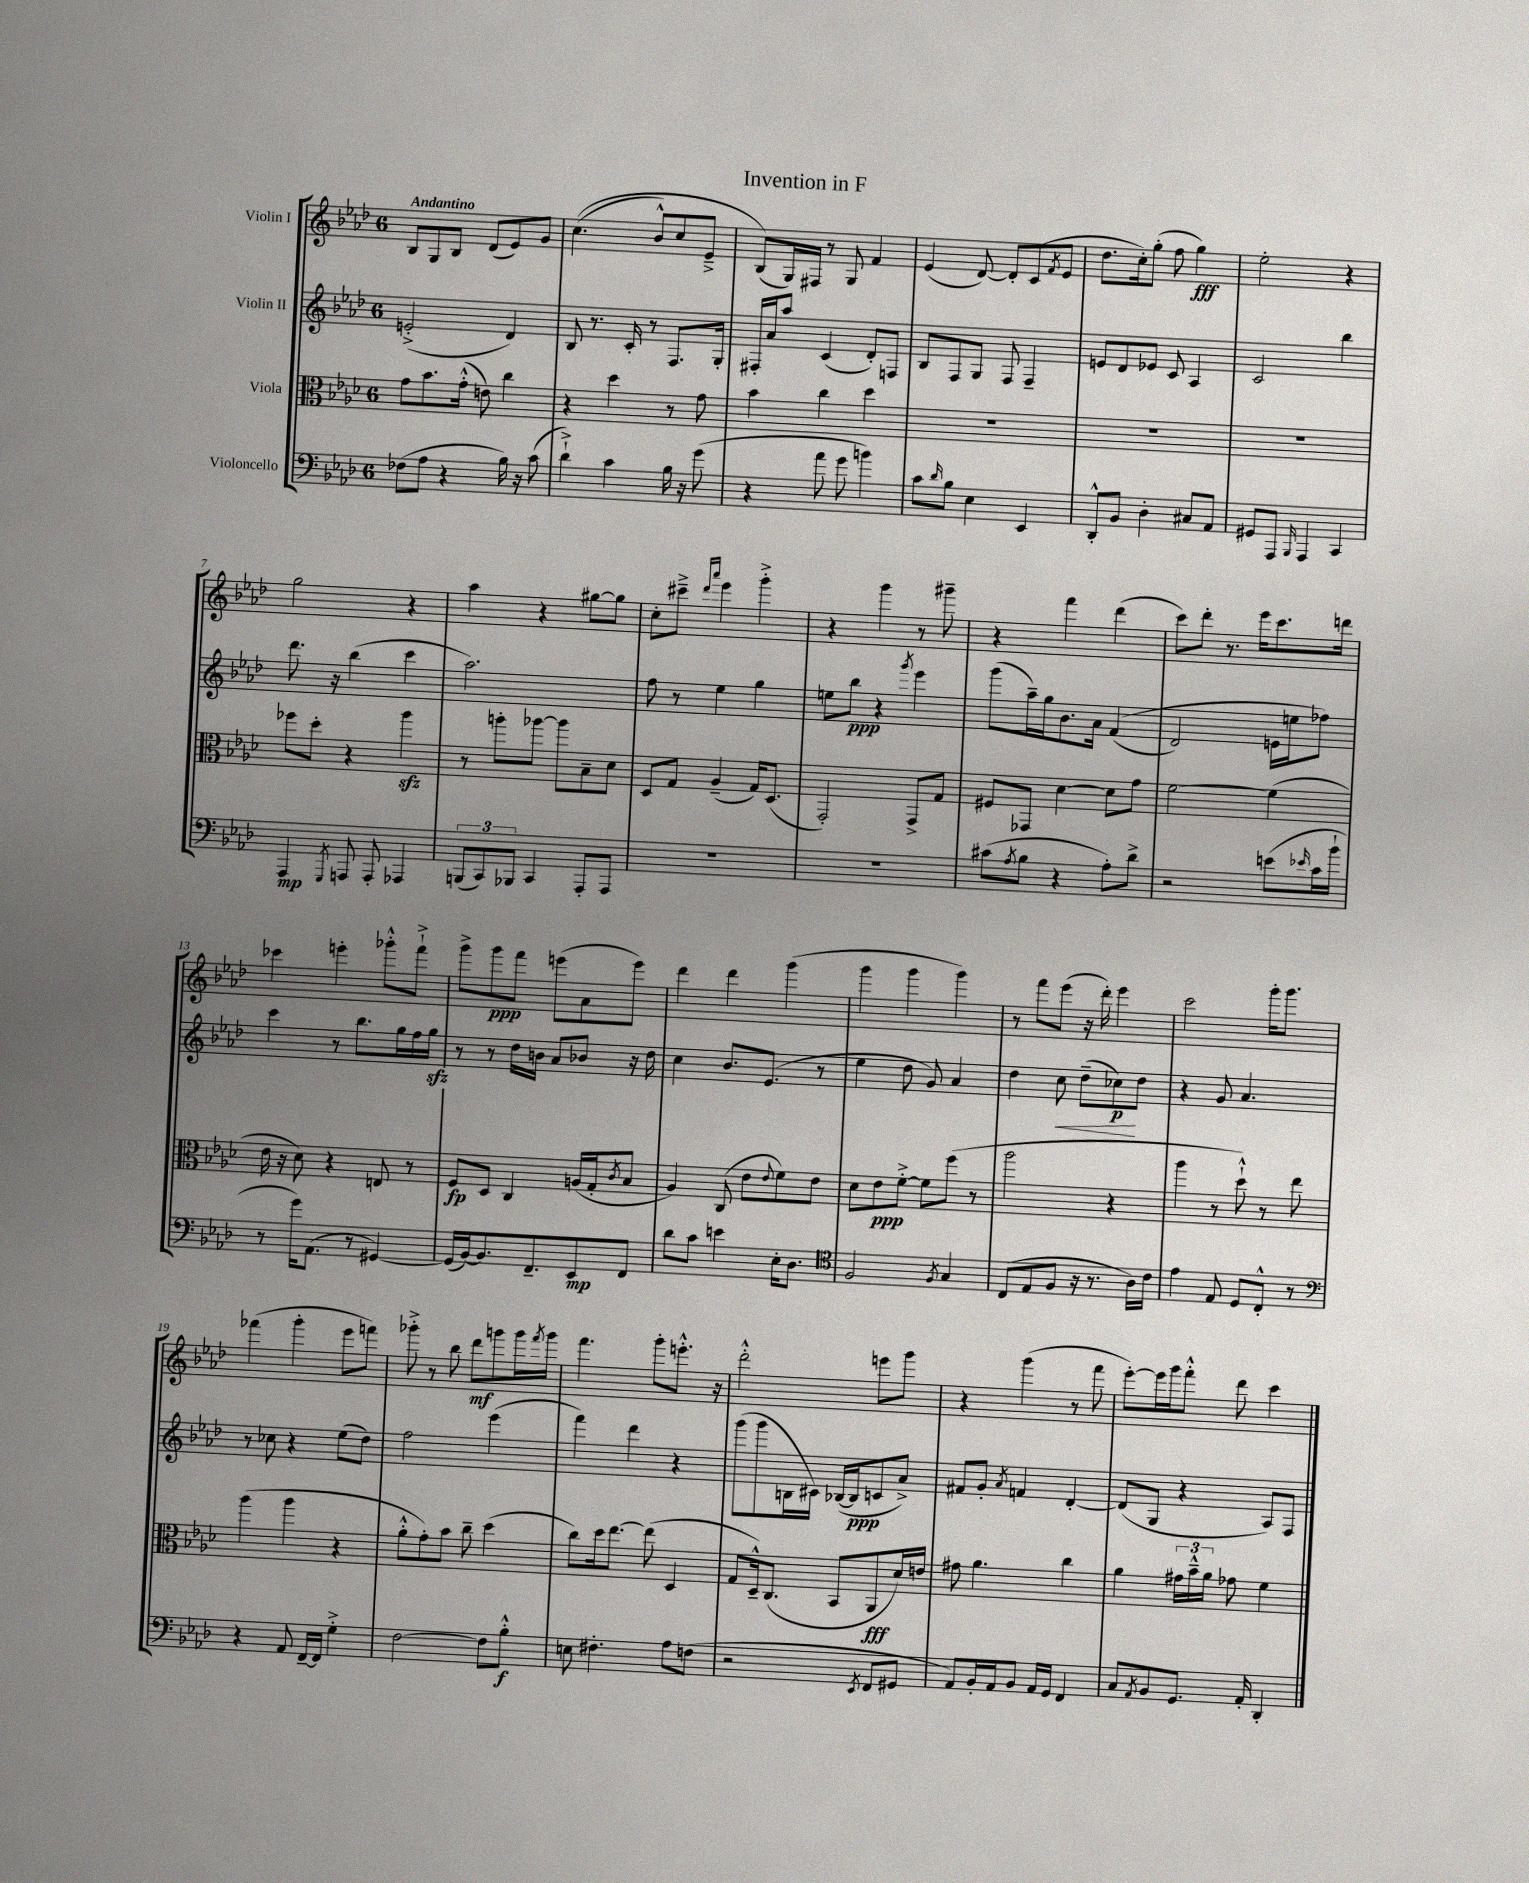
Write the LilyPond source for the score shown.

\header { title = "Invention in F" }
<<
\new StaffGroup <<
\new Staff = "s0" \with { instrumentName = "Violin I" } {
    \clef treble \key aes \major \once \override Staff.TimeSignature.style = #'single-digit \time 6/8 \tempo "Andantino"
    bes8 g8 bes8 des'8( ees'8) g'8 |
    c''4.(\( bes'8-^) c''8 ees'8---> |
    bes8(\) g16) fis16 r8 g8 f'4 |
    ees'4( des'8~) des'8-. c'8( \acciaccatura { f'8 } ees'8 |
    des''8. c''16-.) g''8-.( f''8 g''4\fff) |
    ees''2-. r4 |
    g''2 r4 |
    aes''4 r4 gis''8~ gis''8 |
    c''8-. cis'''8---> \grace { des'''16 aes'''16 } ees'''4 g'''4-.-> |
    r4 g'''4 r8 gis'''8-- |
    r4 f'''4 des'''4( |
    c'''8) des'''8-. r8. ees'''16 c'''8. d'''16 |
    ces'''4 e'''4-. ges'''8-.-^ f'''8-!-> |
    g'''8-> g'''8\ppp f'''8 e'''8( aes'8 e'''8) |
    des'''4 des'''4 g'''4( |
    g'''4 g'''4 g'''4) |
    r8 f'''8 ees'''8( r16 des'''16-.) ees'''4 |
    c'''2 g'''16-. g'''8. |
    fes'''4( g'''4-. ees'''8 f'''8) |
    ges'''8-.-> r8 bes''8 des'''8\mf g'''8 g'''16 \acciaccatura { f'''8 } g'''16 |
    f'''4. g'''8-. e'''8.-.-^ r16 |
    des'''2-.-^ e'''8 g'''8 |
    r4 g'''4( r8 f'''8 |
    ees'''8~-.) ees'''16 g'''16 f'''8-.-^ des'''8 c'''4 \bar "|." |
}
\new Staff = "s1" \with { instrumentName = "Violin II" } {
    \clef treble \key aes \major \once \override Staff.TimeSignature.style = #'single-digit \time 6/8
    e'2-.->( des'4) |
    bes8 r8. c'16-. r8 f8. g16-. |
    fis16-. aes'16 aes''8 c'4( des'8-.) f8 |
    bes8 f8 g8 f8 f4-- |
    e'8 des'8 ees'8 c'8 aes4 |
    c'2 bes''4 |
    des'''8. r16 bes''4( c'''4 |
    aes''2.) |
    f''8 r8 ees''4 g''4 |
    e''8 bes''8\ppp r4 \acciaccatura { g'''8 } ees'''4 |
    g'''8( aes''16--) g''16 bes'8. aes'16 f'4(\( |
    des'2) e'16 e''16 fes''8\) |
    c'''4 r8 bes''8. g''16 f''16 g''16\sfz |
    r8 r8 des''16 b'16 aes'8 bes'8 r16 des''16 |
    c''4 bes'8. ees'8.( r8 |
    ees''4 des''8 g'8) aes'4 |
    des''4 c''8\< des''8--( ces''8\p\!) des''8 |
    r4 g'8 aes'4. |
    r8 ces''8 r4 ees''8( des''8) |
    f''2 ees'''4( |
    f'''4) des'''4 r4 |
    g'''8( g'''8 b16 cis'16) bes16~( bes16\ppp c'8 aes'8->) |
    fis'8 g'8-. \acciaccatura { aes'8 } f'4 des'4~-. |
    des'8( g8 r4 aes8) f8 \bar "|." |
}
\new Staff = "s2" \with { instrumentName = "Viola" } {
    \clef alto \key aes \major \once \override Staff.TimeSignature.style = #'single-digit \time 6/8
    g'8 bes'8. g'16-.-^( e'8) c''4 |
    r4 des''4 r8 g'8 |
    bes'4 c''4 des''4 |
    R2. |
    R2. |
    R2. |
    fes''8 des''8-. r4 aes''4\sfz |
    r8 a''8-. aes''8~ aes''8 bes8-- des'8 |
    des8 g8 aes4--( g16) des8.( |
    g,2-.) g,8-> g8 |
    fis8 ges,8 des'4~ des'8 g'8 |
    f'2~ f'4( |
    ees'16 r16 des'8) r4 e8 r8 |
    f8\fp des8 c4 a16( g16-. \acciaccatura { c'8 } bes8 |
    aes4) c8( ees'8 \appoggiatura { ees'8 } f'8) ees'8 |
    des'8 ees'8\ppp f'8~-.-> f'8 f''8( r8 |
    aes''2 r4 |
    aes''4 r8 des''8-!-^) r8 ees''8 |
    aes''4( aes''4 r4 |
    aes'8-.-^ g'8-.) bes'8 c''8-- des''4( |
    c''8) des''16 ees''8.~ ees''8( des4 |
    g8 des16---^) c8.( bes,8 aes,8\fff des'16) e'16 |
    gis'8 aes'4. c''4 |
    aes'4 \tuplet 3/2 { gis'16 bes'16---^ aes'16 } ges'8 f'4 \bar "|." |
}
\new Staff = "s3" \with { instrumentName = "Violoncello" } {
    \clef bass \key aes \major \once \override Staff.TimeSignature.style = #'single-digit \time 6/8
    fes8( aes8 r4 bes16) r16 c'8( |
    des'4-!->) c'4 bes16 r16 g'8( |
    r4 aes'8 g'8 b'4) |
    c'8 \grace { des'16 } bes8 ees4 ees,4 |
    des,8-.-^ bes,8 des4-. cis8 aes,8 |
    gis,8 aes,,8 \grace { bes,,16 } aes,,4 c,4 |
    aes,,4\mp \acciaccatura { g,,8 } a,,8 a,,8-. aes,,4 |
    \tuplet 3/2 { b,,8( c,8) bes,,8 } c,4 aes,,8-. aes,,8 |
    R2. |
    R2. |
    cis'8( \acciaccatura { aes8 } bes8 r4 aes8-.) des'8-> |
    r2 e'8( \grace { ees'16 } c'16 bes'16-! |
    r8 g'16) aes,8.( r8 gis,4~) |
    gis,16( bes,16~) bes,8. f,8.-- ees,8\mp f,8 |
    des'8 c'8 e'4 ees16-. des8. |
    \clef tenor f2 \acciaccatura { f8 } g4 |
    c8( ees8 f8 r16 r8. aes16) c'16 |
    ees'4 ees8 des8 c8-.-^ r8 |
    \clef bass r4 aes,8 f,16~-- f,16 g4-.-> |
    f2~ f8 bes8-.-^\f |
    e8 fis4.-. aes8 f8( |
    r2 \acciaccatura { ees,8 } f,8 gis,8 |
    aes,8) bes,16-. aes,16 bes,8 aes,16 g,16 f,4 |
    c8 \acciaccatura { aes,8 } bes,8 g,8. aes,16-. des,4-. \bar "|." |
}
>>
>>
